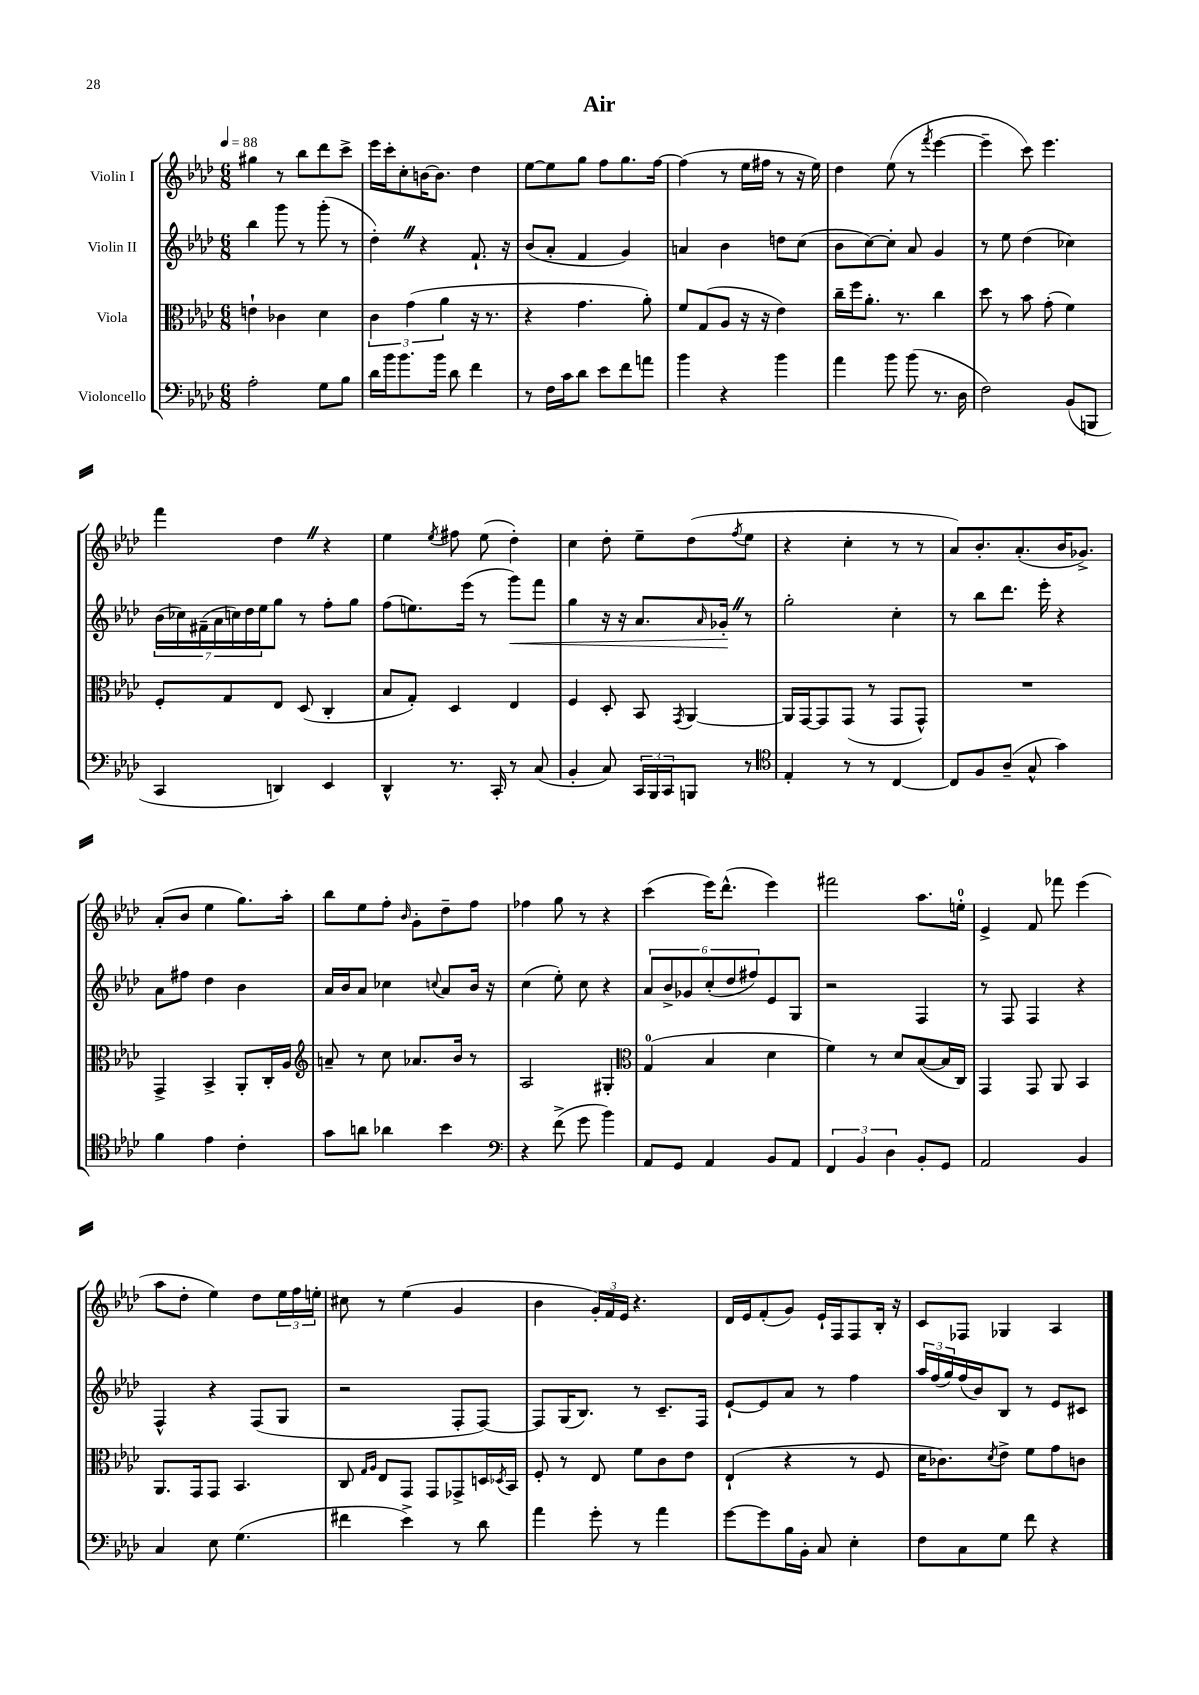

**kern	**kern	**kern	**kern
*staff4	*staff3	*staff2	*staff1
*clefF4	*clefC3	*clefG2	*clefG2
*k[b-e-a-d-]	*k[b-e-a-d-]	*k[b-e-a-d-]	*k[b-e-a-d-]
*M6/8	*M6/8	*M6/8	*M6/8
*MM88	*MM88	*MM88	*MM88
2A-'\	4e`\	4bb-\	4gg#\
.	4c-\	8ggg\	8r
.	.	8r	8bb-\L
8G\L	4d-\	(8ggg'\	8ddd-\
8B-\J	.	8r	8ccc^\J
=	=	=	=
16d-\LL	6c\	4dd-'\)	16eee-\LL
16b-\J	.	.	16ccc'\J
8.b-\	.	.	8cc'\
.	(6g\	.	.
.	.	4r	[16b\K
16b-\Jk	.	.	8.b\]J
.	6a-\	.	.
8d-\	.	.	.
4f\	16r	8.f`/	4dd-\
.	8.r	.	.
.	.	16r	.
=	=	=	=
8r	4r	(8b-/L	[8ee-\L
16F\LL	.	8a-'/J	8ee-\]
16c\J	.	.	.
8d-\J	4.g\	4f/	8gg\J
8e-\L	.	.	8ff\L
8f\	.	4g/)	8.gg\
8a\J	8a-'\)	.	.
.	.	.	[16ff\Jk
=	=	=	=
4b-\	8f/L	4a/	(4ff\]
.	(8G/	.	.
4r	8A-/J	4b-\	8r
.	16r	.	16ee-\LL
.	16r	.	16ff#\JJ
4b-\	4e-\)	8dd\L	8r
.	.	(8cc\J	16r
.	.	.	16ee-\)
=	=	=	=
4a-\	16cc~\LL	8b-\L	4dd-\
.	16ff\J	.	.
.	8.a-'\J	[8cc\)	.
8b-\	.	8cc'\]J	(8ee-\
.	8.r	.	.
(8b-\	.	8a-/	8r
.	.	.	8qfff/
8.r	4cc\	4g/	[4eee-\
16D-\	.	.	.
=	=	=	=
2F\)	8dd-\	8r	4eee-~\]
.	8r	8ee-\	.
.	8b-\	(4dd-\	8ccc\)
.	(8g'\	.	4.eee-\
(8BB-/L	4f\)	4cc-\)	.
8BBB/J	.	.	.
=	=	=	=
4CC/	8F'/L	(28b-\LL	4fff\
.	.	28cc-\)	.
.	.	(28f#~\	.
.	.	28a-\	.
.	8G/	.	.
.	.	28cc\)	.
.	.	28dd-\	.
.	.	28ee-\J	.
4DD/)	8E-/J	8gg\J	4dd-\
.	(8D-/	8r	.
4EE-/	4C'/	8ff'\L	4r
.	.	8gg\J	.
=	=	=	=
4DD-^^/	8B-/L	(8ff\L	4ee-\
.	8G'/J)	8.ee\)	.
.	.	.	8qee-/
8.r	4D-/	.	8ff#\
.	.	(16eee-\Jk	.
.	.	8r	(8ee-\
16CC'/	.	.	.
8r	4E-/	8ggg\L)	4dd-'\)
(8C/	.	8fff\J	.
=	=	=	=
4BB-'/	4F/	4gg\	4cc\
8C/)	8D-'/	16r	8dd-'\
.	.	16r	.
24CC/LL	8BB-/	8.a-/L	8ee-~\L
24BBB-/	.	.	.
24CC/J	.	.	.
.	8qGG/	.	.
8BBB/J	[4AA-/	.	(8dd-\
.	.	16qqa-/	.
.	.	16g-'/Jk	.
.	.	.	8qff/
8r	.	8r	8ee-\J
=	=	=	=
*clefC4	*	*	*
4E-'/	16AA-/]LL	2gg'\	4r
.	[16GG/J	.	.
.	8GG/]	.	.
8r	(8GG/J	.	4cc'\
8r	8r	.	.
[4C/	8GG/L	4cc'\	8r
.	8GG^^/J)	.	8r
=	=	=	=
8C/]L	2.r	8r	8a-/L)
8F/	.	8bb-\L	8.b-'/
(8A-~/J	.	8.ddd-\J	.
.	.	.	(8.a-'/
8G^^/	.	.	.
.	.	16eee-'\	.
4g\)	.	4r	16b-/K
.	.	.	8.g-^/J)
=	=	=	=
4f\	4GG^/	8a-\L	(8a-'/L
.	.	8ff#\J	8b-/J
4e-\	4BB-^/	4dd-\	4ee-\
4c'\	8AA-'/L	4b-\	8.gg\L)
.	16C'/L	.	.
.	16A-/JJ	.	16aa-'\Jk
=	=	=	=
*	*clefG2	*	*
8g\L	8a~/	16a-/LL	8bb-\L
.	.	16b-/J	.
8a\J	8r	8a-/J	8ee-\
4a-\	8cc\	4cc-\	8ff'\J
.	.	.	16qqb-/
.	8.a-/L	.	8g'\L
.	.	8qqcc/	.
4b-\	.	8a-/L	8dd-~\
.	16b-/Jk	.	.
.	8r	16b-/Jk	8ff\J
.	.	16r	.
=	=	=	=
*clefF4	*	*	*
4r	2A-/	(4cc\	4ff-\
(8f^\	.	8ee-'\)	8gg\
8g\	.	8cc\	8r
4b-\)	4G#'/	4r	4r
=	=	=	=
*	*clefC3	*	*
8AA-/L	(4G/	12a-/L	(4ccc\
.	.	12b-^/	.
8GG/J	.	.	.
.	.	12g-/	.
4AA-/	4B-/	(12cc'/	16eee-\LK)
.	.	.	(8.ddd-^^\J
.	.	12dd-/	.
.	.	12ff#/)	.
8BB-/L	4d-\	8e-/	4eee-\)
8AA-/J	.	8G/J	.
=	=	=	=
6FF/	4f\)	2r	2fff#\
6BB-/	.	.	.
.	8r	.	.
6D-\	.	.	.
.	8d-/L	.	.
8BB-'/L	([8B-/	4F/	8.aa-\L
8GG/J	16B-/]L	.	.
.	16C/JJ)	.	16ee'\Jk
=	=	=	=
2AA-/	4GG/	8r	4e-^/
.	.	8F/	.
.	8GG/	4F/	8f/
.	8AA-/	.	8fff-\
4BB-/	4BB-/	4r	(4eee-\
=	=	=	=
4C/	8.AA-/L	4F^^/	8aa-\L
.	.	.	8dd-'\J
.	16GG/k	.	.
8E-\	8GG/J	4r	4ee-\)
(4.G\	4.BB-/	.	.
.	.	(8F/L	8dd-\L
.	.	8G/J	24ee-\L
.	.	.	24ff\
.	.	.	24ee'\JJ
=	=	=	=
4f#\	8C/	2r	8cc#\
.	16qqG/LL	.	.
.	16qqA-/JJ	.	.
.	8E-/L	.	8r
4e-^\)	8GG/J	.	(4ee-\
.	8GG/L	.	.
8r	8GG-^/	8F'/L	4g/
8d-\	16D/L	[8F/J)	.
.	8qD-/	.	.
.	16BB-/JJ	.	.
=	=	=	=
4a-\	8F'/	8F/]L	4b-\
.	8r	(16G/K	.
.	.	8.B-/J)	.
8g'\	8E-/	.	24g'/LL)
.	.	.	24f/
.	.	.	24e-/JJ
8r	8f\L	8r	4.r
4a-\	8c\	8.c~/L	.
.	8e-\J	.	.
.	.	16F/Jk	.
=	=	=	=
[8g\L	(4E-`/	[8e-`/L	16d-/LL
.	.	.	16e-/J
8g\]	.	8e-/]	(8f'/
16B-\L	4r	8a-/J	8g/J)
16BB-'\JJ	.	.	.
8C/	.	8r	16e-`/LL
.	.	.	16F/J
4E-'\	8r	4ff\	8F/
.	8F/	.	16B-'/Jk
.	.	.	16r
=	=	=	=
8F\L	16d-\LK	24aa-/LL	8c/L
.	.	(24ff/	.
.	8.c-\)	.	.
.	.	24gg/)	.
8C\	.	(16ff/	8F-/J
.	.	16b-/J)	.
.	8qd-/	.	.
8G\J	8e-^\J	8B-/J	4G-/
8f\	8f\L	8r	.
4r	8g\	8e-/L	4A-/
.	8c\J	8c#/J	.
==	==	==	==
*-	*-	*-	*-
